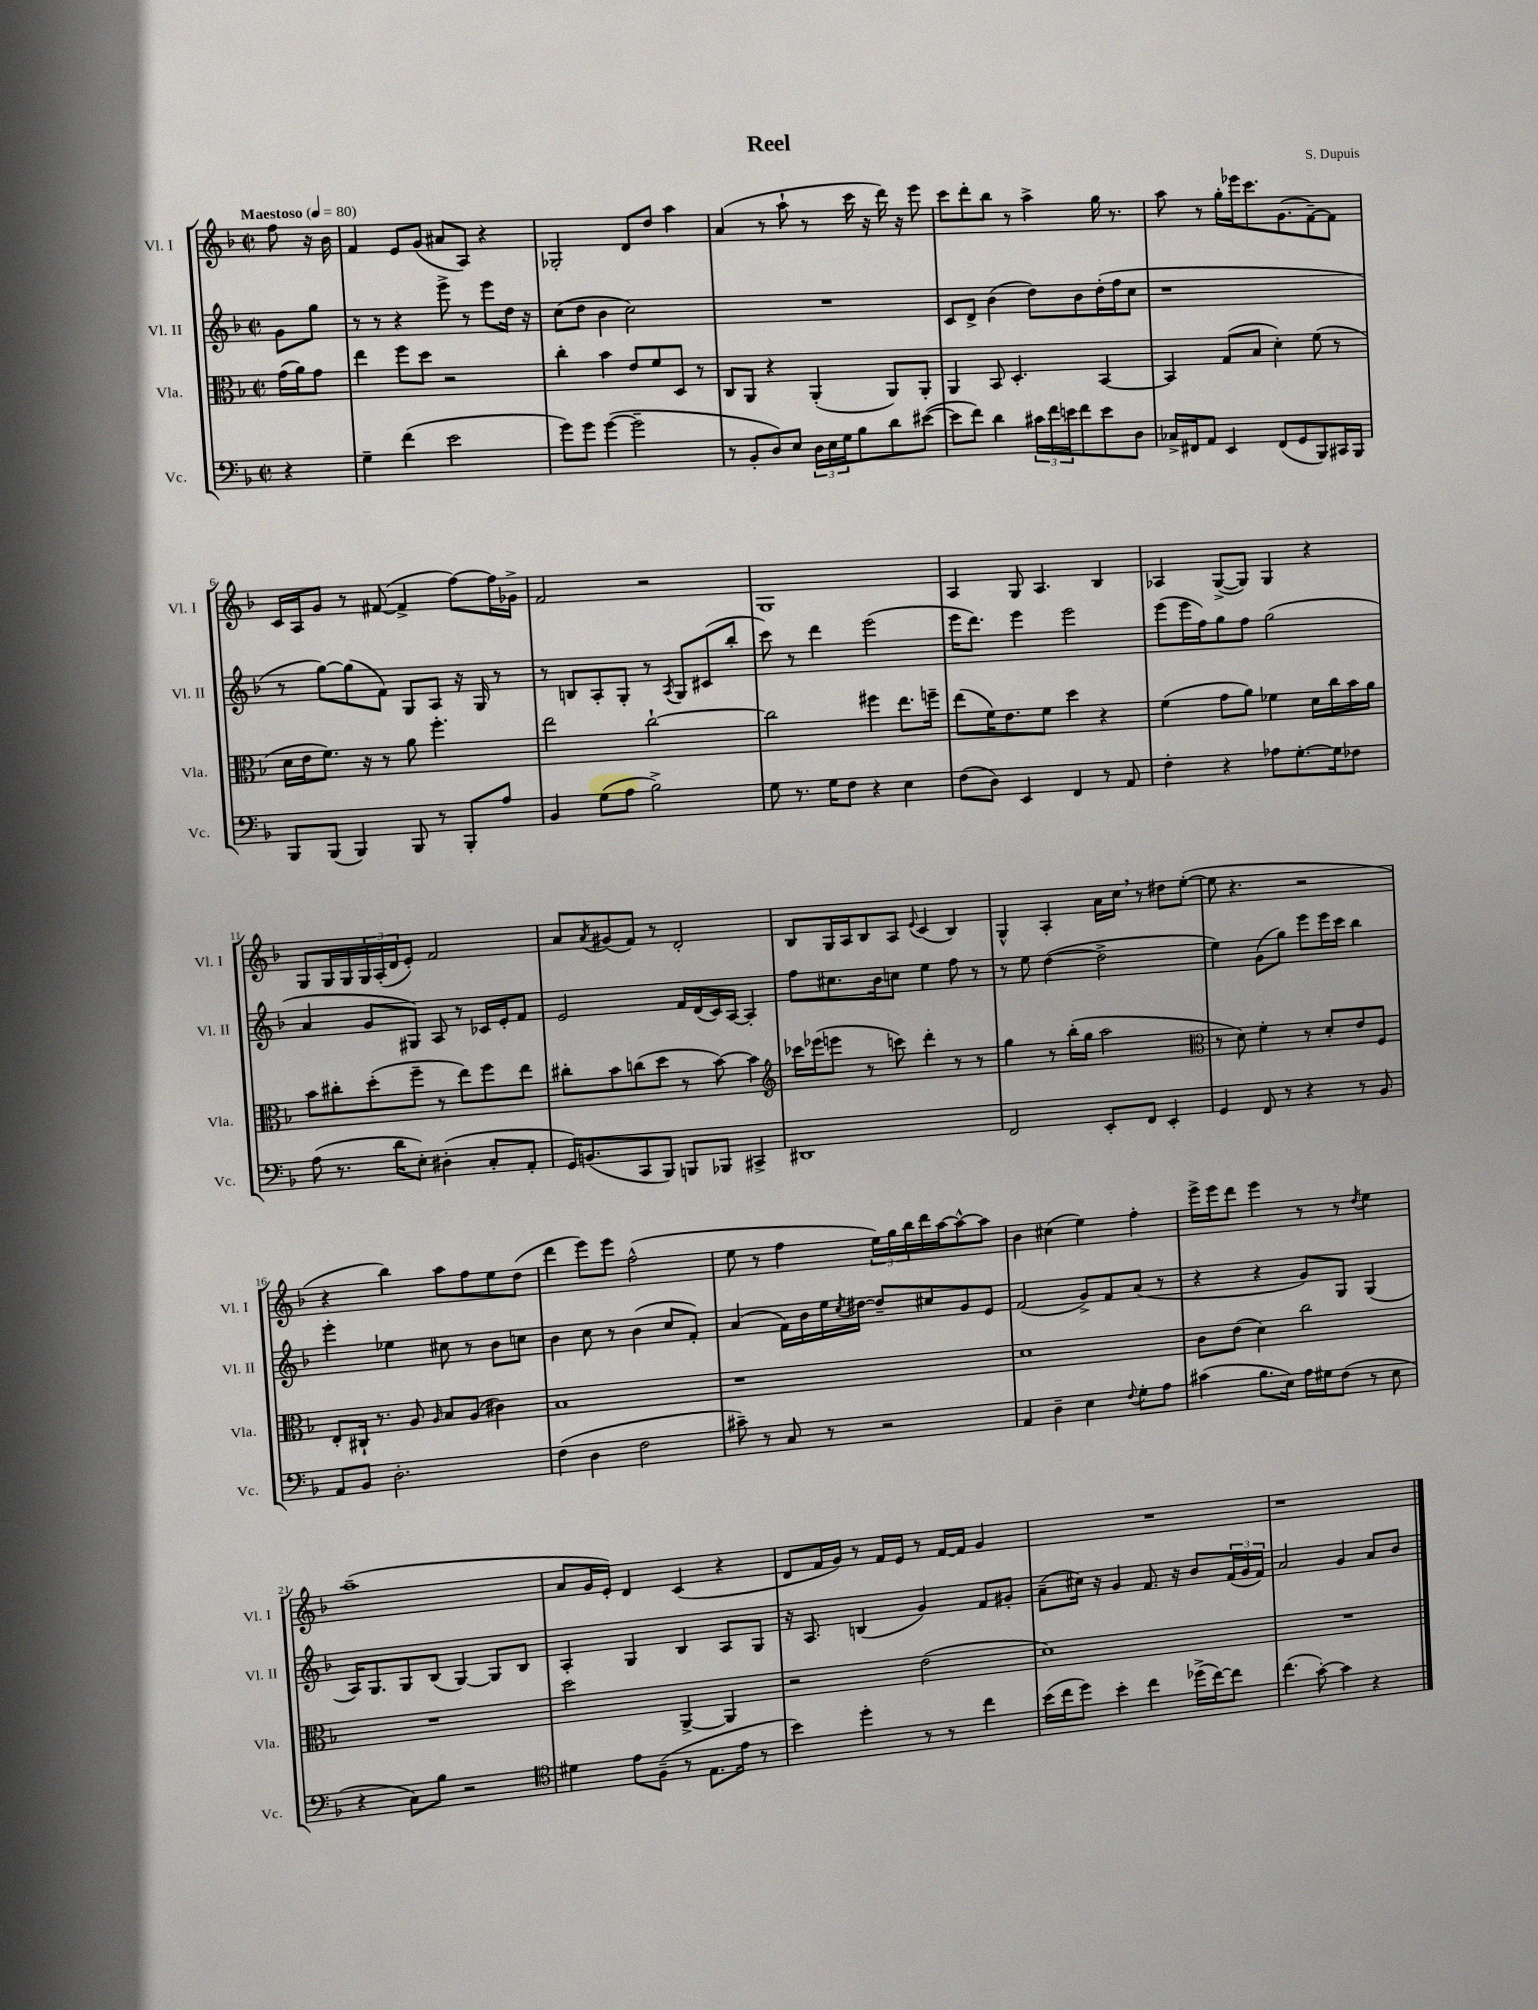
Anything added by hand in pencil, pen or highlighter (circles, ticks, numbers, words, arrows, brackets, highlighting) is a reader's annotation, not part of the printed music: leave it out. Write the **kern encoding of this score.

**kern	**kern	**kern	**kern
*part4	*part3	*part2	*part1
*staff4	*staff3	*staff2	*staff1
*I"Vc.	*I"Vla.	*I"Vl. II	*I"Vl. I
*I'Vc.	*I'Vla.	*I'Vl. II	*I'Vl. I
*clefF4	*clefC3	*clefG2	*clefG2
*k[b-]	*k[b-]	*k[b-]	*k[b-]
*M2/2	*M2/2	*M2/2	*M2/2
*met(c|)	*met(c|)	*met(c|)	*met(c|)
*MM80	*MM80	*MM80	*MM80
=	=	=	=
!	!	!	!LO:TX:a:B:t=Maestoso
4r	(16g\LL	8g\L	8ff\
.	16a\J)	.	.
.	8g\J	8gg\J	16r
.	.	.	16b-\
=1	=1	=1	=1
4G~\	4ee\	8r	4f/
.	.	8r	.
(4f\	8ff\L	4r	8e/L
.	8dd\J	.	(8g/J
2e\	2r	8eee^\	8a#X/L
.	.	8r	8A/J)
.	.	8eee\L	4r
.	.	16dd\Jk	.
.	.	16r	.
=2	=2	=2	=2
8g\L)	4cc'\	(8cc\L	2G-X'/
8g\J	.	8dd\J	.
([4g\	4b-\	4b-\	.
2g~\]	8e/L	2cc\)	8d/L
.	8f/	.	8dd/J
.	8D/J	.	4aa\
.	8r	.	.
=3	=3	=3	=3
8r	8C/L	1r	(4a/
8BB-'/L	8AA/J	.	.
8D/)	4r	.	8r
8E/J	.	.	8aa`\
24D\LL	(4AA'/	.	8r
24E\	.	.	.
24G\J	.	.	.
8B-\	.	.	16ccc\
.	.	.	16r
8d\	8AA/L)	.	16ddd\)
.	.	.	16r
([8e#X\J	8AA'/J	.	8eee\
=4	=4	=4	=4
8e#\L]	4AA/	8c/L	8ccc\L
8f\J)	.	8d^/J	8ddd'\
4d\	8BB-/	(4b-\	8bb-\J
.	4.D'/	.	8r
24c#X\LL	.	8dd\L)	4aa^\
24f\	.	.	.
24en\J	.	.	.
8f\	.	8b-\	.
8e\	[4BB-/	(16dd'\L	16gg\
.	.	16ff\J	8.r
8D\J	.	8cc\J	.
=5	=5	=5	=5
16C-X^/LL	4BB-/]	1r	8aa\
16FF#X/J	.	.	.
8AA/J	.	.	8r
4EE/	(8G/L	.	16gg'\LL
.	.	.	16eee-X\J
.	8B-/J	.	8.ccc\
(8FF#/L	4d'\)	.	.
.	.	.	(8.g\
8GG/	.	.	.
8BBB-/)	(8f\	.	[8f~\)
16CC#X/L	8r	.	8f\J]
16BBB-/JJ	.	.	.
!!LO:LB:g=z
=6	=6	=6	=6
8BBB-/L	16d\LL	8r	16c/LL
.	16e\J	.	16A/J
(8BBB-/J	8.f\J)	[8gg\L)	8g/J
4BBB-/)	.	(8gg\]	8r
.	16r	.	.
.	8r	8f\J)	([8f#X/
8BBB-/	8a\	8G/L	4f#^/]
8r	4.ff'\	8A/J	.
8BBB-'/L	.	16r	[8ff\L)
.	.	16G/	.
8A/J	.	8r	16ff\L]
.	.	.	16g-X^\JJ
=7	=7	=7	=7
4BB-/	2ee\	8r	2f/
.	.	8Bn/L	.
(8G\L	.	8A'/	.
8A\J	.	8G'/J	.
2B-^\)	[2cc`\	8r	2r
.	.	8qA/	.
.	.	8G/L	.
.	.	(8c#X/	.
.	.	8bb-'/J	.
=8	=8	=8	=8
8G\	2cc\]	8ccc\)	1G
8.r	.	8r	.
.	.	4ddd\	.
16G\KL	.	.	.
8F\J	.	.	.
4r	4ff#X\	(2eee\	.
4E\	8.ee\L	.	.
.	16ffn~\Jk	.	.
=9	=9	=9	=9
(8F\L	(8ee\L	16eee\KL	4A/
.	.	8.ddd\J)	.
8D\J)	16f\K)	.	.
.	8.e\	.	.
4EE/	.	4eee\	8G/
.	8f\J	.	4.A/
4FF/	4dd\	2eee\	.
8r	4r	.	4B-/
8AA/	.	.	.
=10	=10	=10	=10
4F'\	(4f\	(8eee\L	4A-X/
.	.	16eee\L	.
.	.	16ff\J)	.
4r	8g\L	8gg\	([8G^/L
.	8a\J)	8ff\J	8G/J])
8A-X\L	4f-X\	(2gg\	4G/
[8.G'\	.	.	.
.	16d\LL	.	4r
16G\k]	16cc\	.	.
8F-X\J	16b-\	.	.
.	16a\JJ	.	.
!!LO:LB:g=z
=11	=11	=11	=11
(8A\	8b-\L	4a/	8G/L
8.r	8cc#X'\	.	16G/L
.	.	.	16G/
.	(8dd'\	8g/L	24G/
.	.	.	(24A'/
16d\KL	.	.	.
.	.	.	24d/J
8E'\J)	8ff~\J	8G#X/J)	8e'/J)
(4D#X'\	8r	8A/	2f/
.	8ee\L)	8r	.
8C'/L	8ff\	16c-X/LL	.
.	.	16e'/J	.
8AA'/J	8ee\J	8f/J	.
=12	=12	=12	=12
16GG/KL)	8cc#X'\L	2e/	8a/L
(8.BBn/	.	.	.
.	.	.	8qa/
.	8b-\	.	(8g#X/
8CC/	(8ccn\	.	8f/J)
8BBB-/J)	8dd\J	.	8r
8BBBn/L	8r	16f/LL	2d'/
.	.	(16d/	.
8BBB-X/J	[8b-\)	16c/)	.
.	.	[16A/JJ	.
4CC#X^/	4b-\]	4A'/]	.
=13	=13	=13	=13
*	*clefG2	*	*
1DD#X	16ccc-X\LL	8ff\L	8B-/L
.	(16eee-X\J	.	.
.	8eeen\J	8.cc#X\	16G/L
.	.	.	16A/J
.	8r	.	8B-/
.	.	16b-\k	.
.	8cccn\)	8ccn\J	8A/J
.	.	.	8qqe/
.	4ddd'\	4ee\	(4c/
.	8r	8ff\	4B-/)
.	8r	8r	.
=14	=14	=14	=14
2FF/	4gg\	8r	4G^^/
.	.	8ee\	.
.	8r	([4dd\	4A'/
.	(16bb-'\LL	.	.
.	16gg\JJ	.	.
8EE'/L	2aa\	2dd^\]	16a\LL
.	.	.	16cc,\JJ
8FF/J	.	.	8r
4EE'/	.	.	8dd#X\L
.	.	.	([8ee'\J
=15	=15	=15	=15
*	*clefC3	*	*
4GG/	8r	4ee\)	8ee\]
.	8d\)	.	4.r
8FF/	4f'\	(8g\L	.
8r	.	8gg\J)	.
4r	8r	8eee\L	2r
.	8d'/L	16eee\L	.
.	.	16ccc\JJ	.
8r	8e/	4bb-\	.
8BB-/	8F/J	.	.
!!LO:LB:g=z
=16	=16	=16	=16
8AA/L	8E'/L	4eee'\	4r
8BB-/J	16C#X`/Jk	.	.
.	8.r	.	.
2.D'\	.	4ee-X\	4bb-\)
.	8A/	.	.
.	16qqA/	.	.
.	8B-/L	8cc#X\	8aa\L
.	(8A/J	8r	8ff\
.	4c#X\)	8b-\L	8ee\
.	.	8ccn\J	(8dd\J
=17	=17	=17	=17
(4F\	1B-	4b-\	4ddd\
4D\	.	8cc\	8eee\L)
.	.	8r	8eee\J
2F\	.	(4b-\	(2ff^^\
.	.	8cc/L	.
.	.	8f'/J)	.
=18	=18	=18	=18
8c#X~\)	1r	(4a/	8ee\
8r	.	.	8r
8C/	.	16f\LL)	4ff\
.	.	16b-\	.
8r	.	16ee\	.
.	.	8qcc/	.
.	.	[16dd#X\JJ	.
2r	.	8dd#~/L]	24ee\LL)
.	.	.	24gg\
.	.	.	24bb-\
.	.	8cc#X/	16ddd\
.	.	.	[16aa\J
.	.	8g/	8aa^^\_
.	.	8e/J	8aa\J]
=19	=19	=19	=19
4AA/	1d	(2f/	4b-\
4D~\	.	.	(4cc#X\
4E\	.	8g^/L)	4ee\)
.	.	8f/	.
8qqF/	.	.	.
8G'\L	.	(8a/J	4ff'\
8A\J	.	8r	.
=20	=20	=20	=20
(4c#X\	8c\L	4r	16eee^\LL
.	.	.	16eee\J
.	(8e\J	.	8ddd\J
8.B-\L	4d\)	4r	4eee\
16E\Jk)	.	.	.
16A\LL	2cc\	8g/L)	8r
16G#X\J	.	.	.
(8F\J	.	8G/J	8r
.	.	.	8qdd/
8r	.	(4G/	4ee\
8E\	.	.	.
!!LO:LB:g=z
=21	=21	=21	=21
4r	1r	16A/KL)	(1aa~
.	.	8.G/	.
8C\L)	.	8G/	.
8B-\J	.	(8B-/J	.
2r	.	[4G/)	.
.	.	8G/L]	.
.	.	8B-/J	.
=22	=22	=22	=22
*clefC4	*	*	*
4d#X\	2dd\	4A'/	8a/L
.	.	.	16g/L
.	.	.	16e'/JJ)
8e\L	.	4G/	4d/
(8F~\J	.	.	.
8r	[4AA^/	4B-/	(4c/
8.E\L	.	.	.
.	4AA/]	8A/L	4r
16e\Jk	.	.	.
8r	.	8G/J	.
=23	=23	=23	=23
4b-\)	2r	16r	8d/L
.	.	8.A/	.
.	.	.	16f/L
.	.	.	16g/JJ)
4dd'\	.	(4Bn/	8r
.	.	.	16f/LL
.	.	.	16e/JJ
8r	(2e\	4g/)	8r
8r	.	.	[16f/LL
.	.	.	16f/JJ]
4cc\	.	8f/L	4g/
.	.	8g#X'/J	.
=24	=24	=24	=24
(16b-\LL	1d)	(8a~\L	1r
16cc\J	.	.	.
8dd\J)	.	16cc#X\Jk)	.
.	.	16r	.
4b-'\	.	4g/	.
4cc\	.	8.f/	.
.	.	16r	.
(16dd-X^\LL	.	8b-/L	.
[16cc\J)	.	.	.
8cc\J]	.	(24f/L	.
.	.	24g/	.
.	.	24f/JJ)	.
=25	=25	=25	=25
(4.cc\	1r	2a/	1r
[8g'\)	.	.	.
4g\]	.	4g/	.
4r	.	8a/L	.
.	.	8b-/J	.
==	==	==	==
*-	*-	*-	*-
